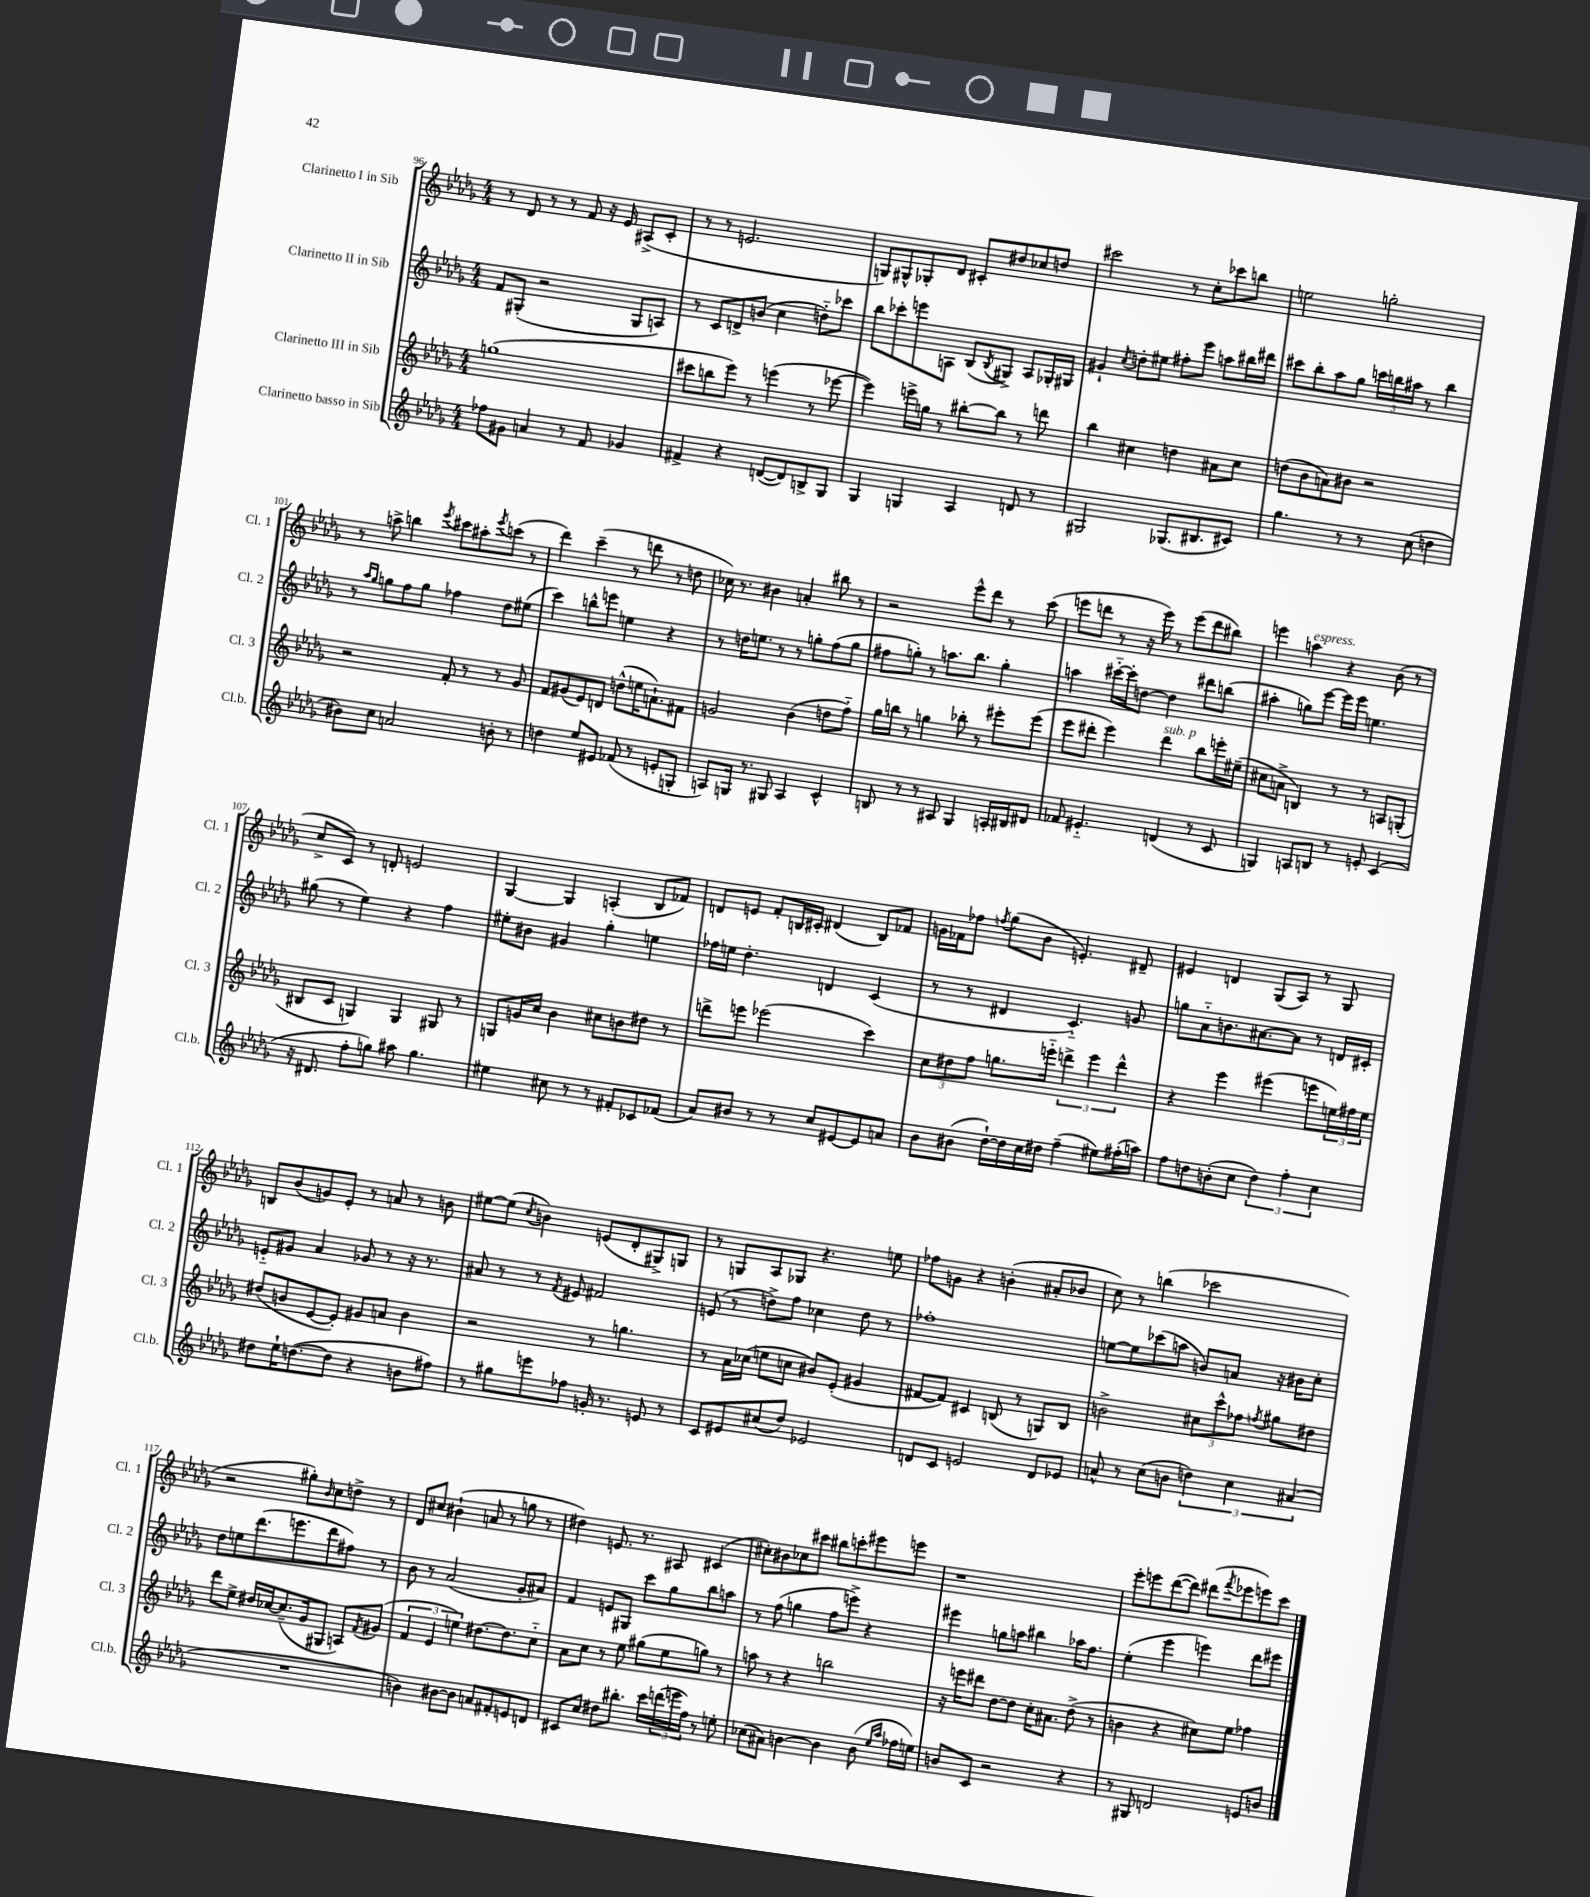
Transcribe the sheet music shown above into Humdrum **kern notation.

**kern	**kern	**kern	**kern
*staff4	*staff3	*staff2	*staff1
*clefG2	*clefG2	*clefG2	*clefG2
*k[b-e-a-d-g-]	*k[b-e-a-d-g-]	*k[b-e-a-d-g-]	*k[b-e-a-d-g-]
*M4/4	*M4/4	*M4/4	*M4/4
8ff-	(1gg	8f	8r
8g#	.	(8G#'	8d-
4a	.	2r	8r
.	.	.	8r
8r	.	.	8f
8f	.	.	16r
.	.	.	16e-
4g-	.	8G#	(8A#^
.	.	8A)	8c'
=	=	=	=
4f#^	8ccc#	8r	8r
.	8bb	8c	8r
4r	8eee-)	8d^	2.e
.	8r	(8b	.
([8d	(4eee	4cc	.
8d])	.	.	.
8B^	8r	8dd'~)	.
8G-	[8eee-	8ccc-	.
=	=	=	=
4G-	4eee-])	8bb-	8G)
.	.	8ccc-'	8G#^^
4G	16eee^	8eee	8G-'
.	16gg	.	.
.	8r	8A	8d-
4A-	[8bb#'	(8B-	8c#'
.	.	8qB-	.
.	8bb#]	8G#^)	8dd#
8d	8r	8A	8cc-
8r	8ddd	16G-'	8dd
.	.	16G#	.
=	=	=	=
2G#	4bb-	4g#`	2ccc#
.	.	8qcc	.
.	4cc#	8dd'	.
.	.	8ee#	.
(8.G-	4dd	8ff#'	8r
.	.	8eee-	8cc'
8.B#	.	.	.
.	8a#	8aa	8ccc-
8c#)	8cc#	16bb#	8bb
.	.	16ddd#	.
=	=	=	=
4.gg-	(8dd	8ccc#	2ee
.	8b-	8bb-'	.
.	8a)	8aa-	.
8r	8b#	8gg-	.
8r	2r	24ccc	2gg'
.	.	24bb	.
.	.	24aa#	.
(8cc	.	8r	.
4dd	.	4bb	.
=	=	=	=
8b#)	2r	8r	8r
.	.	16qqaa-	.
.	.	16qqgg-	.
8cc	.	8gg	8aa^
2a	.	8ff	4bb
.	.	8gg	.
.	.	.	8qeee-
.	8f'	4ff-	8ccc#
.	8r	.	8aa#'
.	.	.	8qeee-
8b'	8r	8dd-	(8ccc
8r	8g-	(8ee#	8r
=	=	=	=
4dd	8f	4ccc)	4ddd-)
.	(8g#	.	.
8ee-	8e-)	8bb^^	(4ccc~
8e#	8d	8eee	.
(8f-	(8dd^^	4ee	8r
8r	16ee	.	8ddd
.	8.a`)	.	.
8e'	.	4r	8r
8G'	8f#	.	8dd
=	=	=	=
8A)	2g	8r	16cc-)
.	.	.	8.r
16G	.	16dd	.
8.r	.	8.ee	.
.	.	.	4b#
8G#	.	8r	.
4A	(4b-	8r	4a'
.	.	8gg'	.
4c^^	8dd	(8ff	8bb#
.	8ff'~)	8gg	8r
=	=	=	=
8B	16gg-	8ff#	2r
.	16bb	.	.
8r	8r	8gg')	.
8r	4gg	8r	.
8A#	.	8.aa	.
4G-	8bb-'	.	8eee-^^
.	.	8.bb-	.
.	8r	.	8ddd-
16A'	8eee#'	4gg'	8r
16B#	.	.	.
8d#	(8eee#	.	(8ccc
=	=	=	=
8f-	8eee-	4aa	8eee
4.e#'~	8ddd#'	.	8ddd
.	4eee-)	[16ccc#'~	8r
.	.	16ccc#']	.
.	.	[8dd	16r
.	.	.	16eee)
(4d	4ddd#	4dd]	8r
.	.	.	(8eee
8r	8bb-	8ddd#	8ddd
8c	16eee'	(8bb	8bb#)
.	(16ee#~	.	.
=	=	=	=
4G)	8cc#	4aa#'	4eee
.	8a^	.	.
8A	4B)	8gg)	4aa
8B	.	[8eee-	.
8r	8r	16eee-]	4r
.	.	16eee-	.
8e'	8r	4.ee	.
(4c	8A	.	(8b-
.	(8G'	.	8r
=	=	=	=
16r	8B#	(8gg#	8cc^
8.d#	.	.	.
.	8c	8r	8c)
8ff'	4G)	4ee-)	8r
8gg)	.	.	8d'
8aa#	4G	4r	2e
4.gg	.	.	.
.	8G#	4ff	.
.	8r	.	.
=	=	=	=
4ee#	8G	8ee#'	[4G-
.	16g	8b#	.
.	16cc	.	.
8cc#	4b-	4g#	4G-]
8r	.	.	.
8r	8cc#	4gg-'	(4A'
8f#'	8b	.	.
8c-	8dd#	4ee	8B-
(8f-	8r	.	8f-)
=	=	=	=
8a-)	8ddd^	16ff-	8d
.	.	16ee	.
8b#	8eee	4.dd-'	8e
8r	(2eee-	.	8f'
8r	.	.	16B
.	.	.	16c#'
8cc	.	4d	(4d#
[8e#	.	.	.
8e#]	4ccc)	(4c	8B)
8a	.	.	8f-
=	=	=	=
8b-	12cc	8r	16g
.	.	.	16f-
.	12dd#	.	.
(8b#	.	8r	8ff-
.	12ff	.	.
.	.	.	8qff
[16dd-`)	8.gg	4d#	(8gg-
16dd-]	.	.	.
16cc	.	.	8b-
16dd#	16eee'~	.	.
(4ff~	6ddd^	4.c'~)	4.e')
.	6eee	.	.
8ee#)	.	.	.
.	6ddd^^	.	.
(16ff#'	.	8g	8d#~
16aa)	.	.	.
=	=	=	=
8ff	4r	8gg	4e#
8dd	.	8a-'~	.
(8b'	4eee-	8.b	4d
8cc	.	.	.
.	.	[8.a#	.
6dd)	(4eee#	.	(8G-
.	.	8a#]	8A-)
6ff'	.	.	.
.	8eee	8r	8r
6cc	.	.	.
.	24ee)	16d	8G-
.	24ff#	.	.
.	.	16c#'	.
.	24ee	.	.
=	=	=	=
8dd#	(8dd#	8e'~	8B
16ee-`	8b	8g#	(8b-
([8.dd	.	.	.
.	[8e-	4a-	8g)
8dd]	8e-'])	.	8e-'
4r	8g#	8g-	8r
.	8a	8r	8a
8b	4b	16r	8r
.	.	8.r	.
8ff#)	.	.	8b
=	=	=	=
8r	2r	8a#	[8ee#
8gg#	.	8r	(8ee#]
.	.	.	8qcc
8eee	.	8r	4b)
.	.	8qf	.
8ff-	.	8e#	.
16g'	8r	2f#	(8e
8.r	.	.	.
.	4.gg	.	8d-'
8e	.	.	8G#^)
8r	.	.	8G
=	=	=	=
8c	8r	(8e	8r
8e#	16a-	8r	8G
.	(16cc-	.	.
(8cc#	8ee	8dd^)	8A-
8dd-)	8cc	8ff	8G-
2e-	8b#)	4cc-	4.r
.	(8e-'	.	.
.	4g#	8dd	.
.	.	8r	8ee
=	=	=	=
8d	[8f#	1ff-'	8ff-
8c	8f#])	.	8g
2e	4c#	.	4r
.	(8B	.	(4b'
.	8r	.	.
8d	8G)	.	8a#'
8e-	8B	.	8b-
=	=	=	=
8a^^	2b^	[8ee	8cc)
8r	.	8ee]	8r
(8cc	.	(8ccc-	(4bb
8b	.	8aa	.
6dd)	12cc#	8b)	2ccc-
.	12ccc^^	.	.
.	.	8a	.
6cc	12ff-	.	.
.	8qff	.	.
.	8gg#	16r	.
.	.	16b#	.
(6a#	.	.	.
.	8dd#	8cc'	.
=	=	=	=
1r	8ddd-	8dd-	2r
.	8ee-^	8ee	.
.	16dd#	(8.ddd-	.
.	[16cc-	.	.
.	(8.cc-~]	.	.
.	.	8.eee	.
.	.	.	8gg#')
.	16g-	.	.
.	.	.	16qqb-
.	8G#	8ddd-	8cc
.	8A)	8ff#)	8dd^
.	8qf	.	.
.	(8g#	8r	8r
=	=	=	=
4b)	6f	8b-	8d-
.	.	8r	8cc#
.	6e-	.	.
[8b#	.	(2a-	(4b#`
.	6ee)	.	.
8b#]	.	.	.
8a	[8.dd#	.	8a
8f#'	.	.	8r
.	8.dd#]	.	.
8e	.	8g-'	8gg
8d	8cc'~	8a#)	8r
=	=	=	=
8c#	8a-	4f	4dd#)
8cc	8cc	.	.
8dd#	8r	8e	8.e
8.bb#'	8ee-	8G#	.
.	.	.	8.r
.	(8gg#	8ccc	.
16ccc	.	.	.
(24ddd	8ee-	8gg-	8A#
24eee	.	.	.
24ff)	.	.	.
8r	8gg)	8bb-	(4c#
8ee'	8r	8aa	.
=	=	=	=
(8cc-	8aa	8r	8cc#')
8a#)	8r	(8ff	8b#
[4b	4r	4gg	8cc-
.	.	.	8ccc#
4b]	2bb	8ff	8bb#
.	.	8eee^)	8ccc'
(8b	.	4r	8eee#
16qqee-	.	.	.
16qqaa-	.	.	.
16ff-	.	.	8eee
16ee)	.	.	.
=	=	=	=
8b	16r	4eee#	1r
.	16eee	.	.
8c	8ddd#	.	.
2r	[8dd-	8gg	.
.	8dd-]	8aa	.
.	16cc'	4bb#	.
.	8.a#	.	.
4r	(8dd-^	16aa-	.
.	.	8.ff	.
.	8r	.	.
=	=	=	=
8r	4b	(4ee-'	8eee-'
8G#	.	.	8eee
2d	4r	4eee-	([8ddd-
.	.	.	8ddd-])
.	8cc#)	4eee)	(8ddd#
.	.	.	8qfff
.	8ee-	.	8eee-
8e	4ff-	8ddd-	8eee)
8b	.	8eee#	8ccc
==	==	==	==
*-	*-	*-	*-
